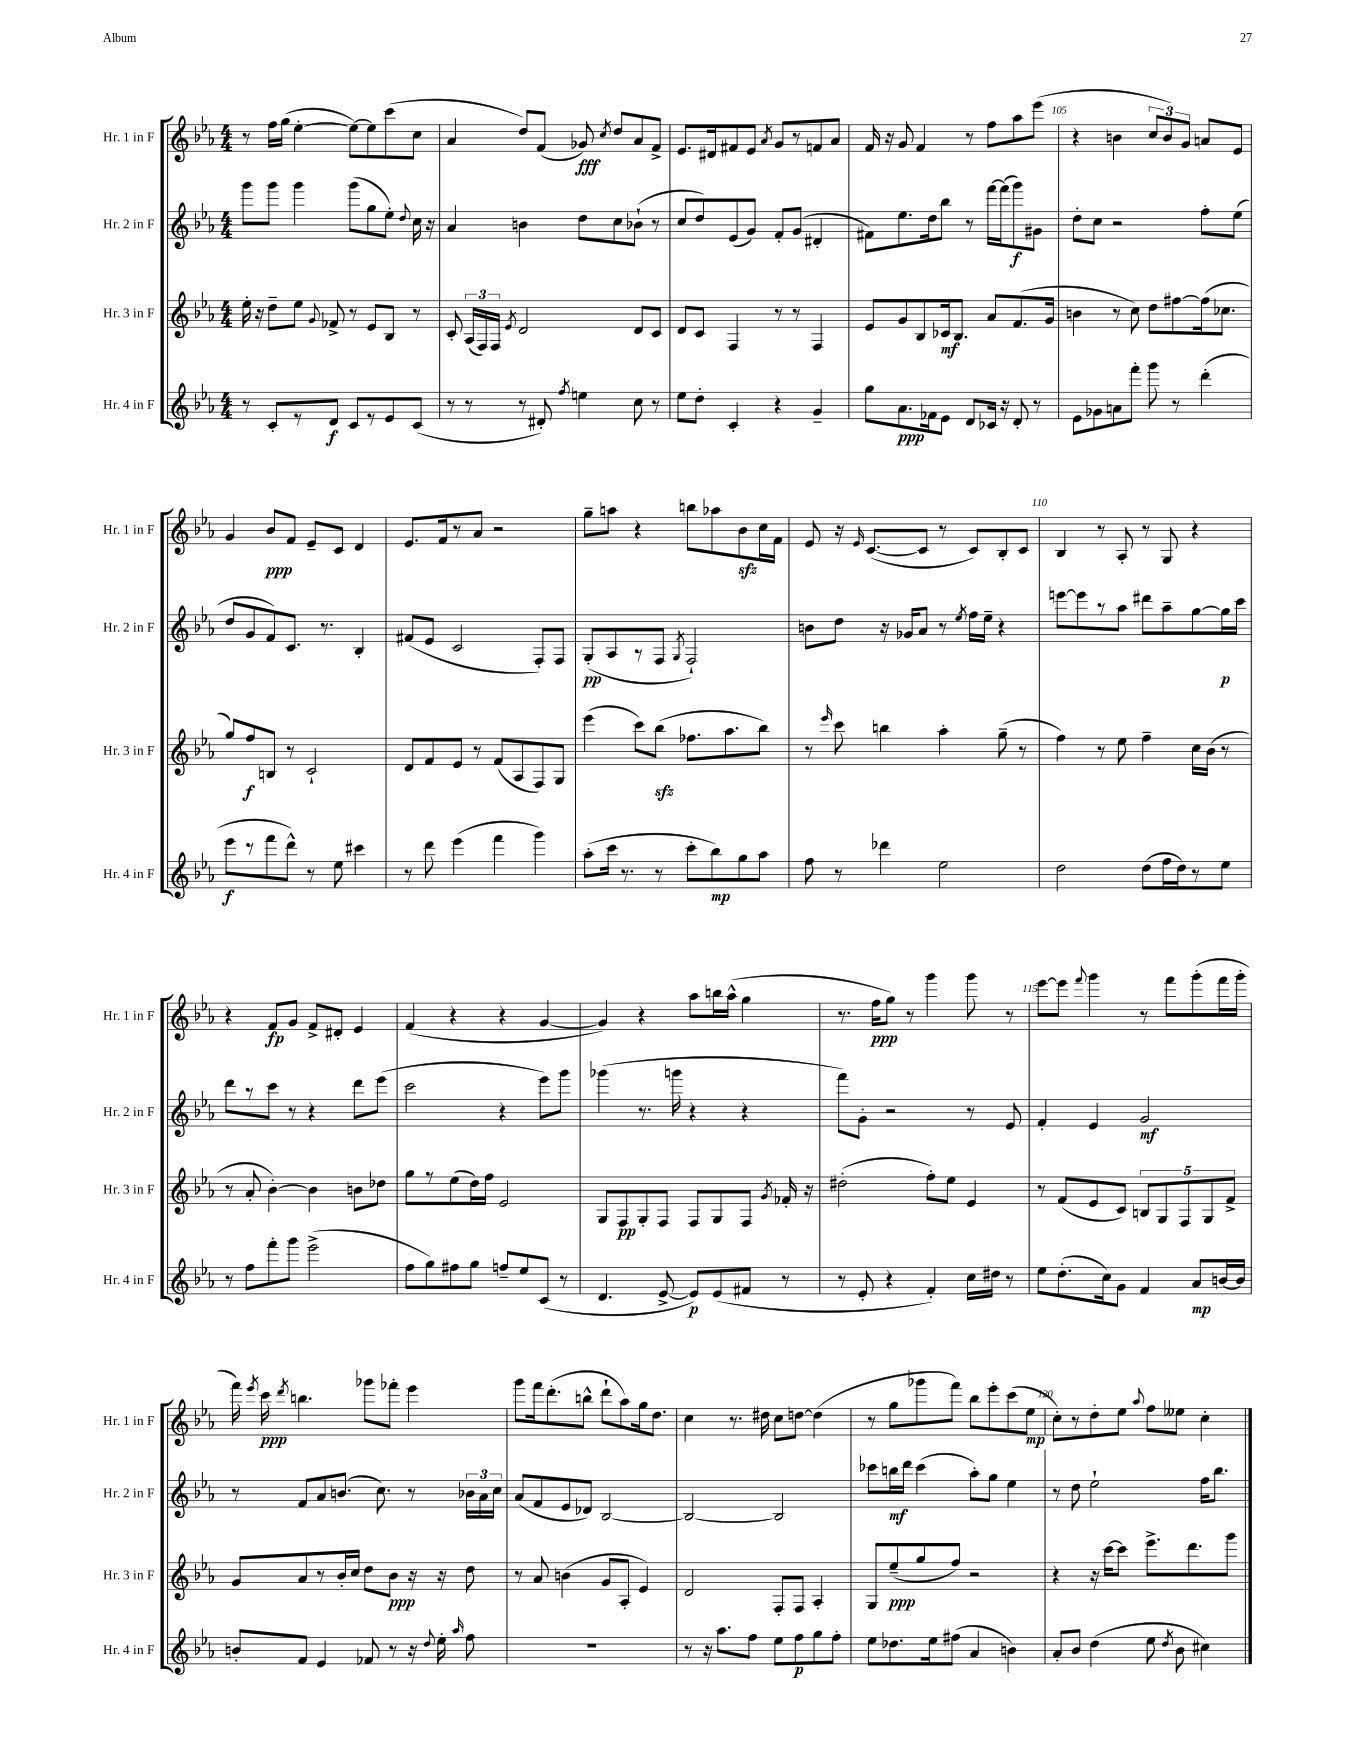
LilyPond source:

<<
\new StaffGroup <<
\new Staff = "s0" \with { instrumentName = "Hr. 1 in F" shortInstrumentName = "Hr. 1 in F" } {
    \clef treble \key ees \major \numericTimeSignature \time 4/4
    \autoBeamOff r8 f''16[ g''16]( ees''4~-. ees''8[~) ees''8 c'''8( c''8] |
    aes'4 d''8[) f'8]( ges'8\fff) \acciaccatura { c''8 } d''8[ aes'8 f'8]-> |
    ees'8.[ dis'16 fis'8 ees'8] \acciaccatura { aes'8 } g'8[ r8 f'8 aes'8] |
    f'16 r16 g'8 f'4 r8 f''8[ aes''8 ees'''8]( |
    r4 b'4 \tuplet 3/2 { c''8[ b'8) g'8] } a'8[ ees'8] |
    g'4 bes'8[\ppp f'8] ees'8[-- c'8] d'4 |
    ees'8.[ f'16 r8 aes'8] r2 |
    g''8[-- a''8] r4 b''8[ aes''8 bes'8\sfz c''16 f'16] |
    ees'8 r16 \grace { ees'16 } c'8.[~( c'8] r8 c'8[) bes8-. c'8] |
    bes4 r8 aes8-. r8 g8 r4 |
    r4 f'8[\fp g'8] f'8[-> dis'8]-. ees'4 |
    f'4( r4 r4 g'4~ |
    g'4) r4 aes''8[ b''16 aes''16]-^( g''4 |
    r8. f''16[\ppp g''8]) r8 g'''4 g'''8 r8 |
    ees'''8[~ ees'''8] \appoggiatura { f'''8 } g'''4 r8 f'''8[ g'''8-.( f'''16 g'''16]-. |
    f'''16) \acciaccatura { ees'''8 } c'''16\ppp \acciaccatura { d'''8 } b''4. ges'''8[ fes'''8]-. ees'''4 |
    g'''8[ f'''16 d'''8.-.( b''8]-^ d'''8[-! aes''8) g''16 d''8.] |
    c''4 r8. dis''16 c''8[ d''8]~ d''4( |
    r8 g''8[ ges'''8 f'''8]) bes''8[ ees'''8-. c'''8( ees''8]\mp |
    c''8[-.) r8 d''8-. ees''8] \appoggiatura { aes''8 } f''8[ eeses''8] c''4-. \bar "|." |
}
\new Staff = "s1" \with { instrumentName = "Hr. 2 in F" shortInstrumentName = "Hr. 2 in F" } {
    \clef treble \key ees \major \numericTimeSignature \time 4/4
    \autoBeamOff g'''8[ g'''8] g'''4 g'''8[( g''8 ees''8]-.) \appoggiatura { d''8 } c''16 r16 |
    aes'4 b'4 d''8[ c''8 bes'8]-!( r8 |
    c''8[ d''8) ees'8( g'8]) f'8[-. g'8]( dis'4-. |
    fis'8[) ees''8. d''16 bes''8] r8 f'''16[~ f'''16( g'''8\f) gis'8] |
    d''8[-. c''8] r2 f''8[-. ees''8]( |
    d''8[ g'8 f'8) c'8.] r8. bes4-. |
    fis'8[( ees'8] c'2 f8[-.) f8] |
    g8[-.\pp( aes8 r8 f8] \acciaccatura { g8 } f2-!) |
    b'8[ d''8] r16 ges'16[ aes'8] r8 \acciaccatura { ees''8 } f''16[ ees''16]-- r4 |
    e'''8[~ e'''8 r8 aes''8] dis'''8[ aes''8-- g''8~ g''16\p c'''16] |
    d'''8[ r8 c'''8] r8 r4 d'''8[ ees'''8]( |
    c'''2 r4 ees'''8[) g'''8] |
    ges'''4( r8. g'''16 r4 r4 |
    f'''8[) g'8]-. r2 r8 ees'8 |
    f'4-. ees'4 g'2\mf |
    r8 f'8[ aes'8 b'8.]( c''8.) r8 \tuplet 3/2 { bes'16[ aes'16 c''16] } |
    aes'8[( f'8 ees'8 des'8]) bes2~ |
    bes2~ bes2 |
    ces'''8[ b''16\mf d'''16] ces'''4( aes''8[-.) g''8] ees''4 |
    r8 d''8 ees''2-! f''16[ bes''8.] \bar "|." |
}
\new Staff = "s2" \with { instrumentName = "Hr. 3 in F" shortInstrumentName = "Hr. 3 in F" } {
    \clef treble \key ees \major \numericTimeSignature \time 4/4
    \autoBeamOff ees''16-. r16 d''8[-- ees''8] \appoggiatura { g'8 } fes'8-> r8 ees'8[ bes8] r8 |
    c'8-. \tuplet 3/2 { aes16[( f16) f16] } \acciaccatura { ees'8 } d'2 d'8[ c'8] |
    d'8[ c'8] f4 r8 r8 f4 |
    ees'8[ g'8 bes8 ces'16\mf bes8.] aes'8[ f'8.( g'16] |
    b'4 r8 c''8) d''8[ fis''8~ fis''16( ces''8.] |
    g''8[) f''8\f b8] r8 c'2-! |
    d'8[ f'8 ees'8] r8 f'8[( aes8 f8) g8] |
    ees'''4( c'''8[) bes''8]\sfz( fes''8.[ aes''8. bes''8]) |
    r8 \grace { ees'''16 } c'''8 b''4 aes''4-. g''8--( r8 |
    f''4) r8 ees''8 f''4-- c''16[ bes'16]( r8 |
    r8 aes'8-. bes'4~-.) bes'4 b'8[ des''8] |
    g''8[ r8 ees''8( d''16) f''16] ees'2 |
    g8[ f8\pp g8-. f8] f8[ g8 f8] \acciaccatura { g'8 } fes'16-. r16 |
    dis''2-.( f''8[-.) ees''8] ees'4 |
    r8 f'8[( ees'8 c'8]) \tuplet 5/4 { b8[ g8 f8 g8 f'8]-> } |
    g'8[ aes'8 r8 bes'16-. c''16] d''8[ bes'8]\ppp r16 r16 d''8 |
    r8 aes'8 b'4( g'8[ aes8]-. ees'4) |
    d'2 f8[-. f8] aes4-. |
    g8[ ees''8--\ppp( g''8 f''8]) r2 |
    r4 r16 c'''16[~ c'''8] ees'''8.[-> d'''8. g'''8] \bar "|." |
}
\new Staff = "s3" \with { instrumentName = "Hr. 4 in F" shortInstrumentName = "Hr. 4 in F" } {
    \clef treble \key ees \major \numericTimeSignature \time 4/4
    \autoBeamOff r8 c'8[-. r8 d'8]\f c'8[ r8 ees'8 c'8]( |
    r8 r8 r8 dis'8-.) \acciaccatura { f''8 } e''4 c''8 r8 |
    ees''8[ d''8]-. c'4-. r4 g'4-- |
    g''8[ aes'8.\ppp fes'16 ees'8] d'8[ ces'16] r16 d'8-. r8 |
    ees'8[ ges'8 a'8 f'''8]-. g'''8 r8 d'''4-.( |
    ees'''8[\f r8 f'''8 d'''8]-^) r8 ees''8 cis'''4 |
    r8 d'''8 ees'''4( f'''4 g'''4) |
    aes''8[-.( c'''16] r8. r8 c'''8[-. bes''8\mp) g''8 aes''8] |
    f''8 r8 des'''4 ees''2 |
    d''2 d''8[( f''16 d''16) r8 ees''8] |
    r8 f''8[ f'''8-. g'''8] ees'''2->( |
    f''8[ g''8) fis''8 g''8] f''8[-- ees''8 c'8]( r8 |
    d'4. ees'8~-> ees'8[\p) ees'8( fis'8] r8 |
    r8 ees'8-. r4 f'4-.) c''16[ dis''16] r8 |
    ees''8[ d''8.-.( c''16) g'8] f'4 aes'8[\mp b'16~ b'16] |
    b'8[-. f'8] ees'4 fes'8 r8 r16 \appoggiatura { d''8 } ees''16-. \grace { aes''16 } f''8 |
    R1 |
    r8 r16 aes''8.[ f''8] ees''8[ f''8\p g''8 f''8]-. |
    ees''8[ des''8. ees''16 fis''8]( aes'4 b'4) |
    aes'8[-. bes'8] d''4( ees''8 \acciaccatura { d''8 } bes'8 cis''4) \bar "|." |
}
>>
>>
\layout { \context { \Score currentBarNumber = #101 \override BarNumber.break-visibility = ##(#f #t #t) barNumberVisibility = #(every-nth-bar-number-visible 5) } }
